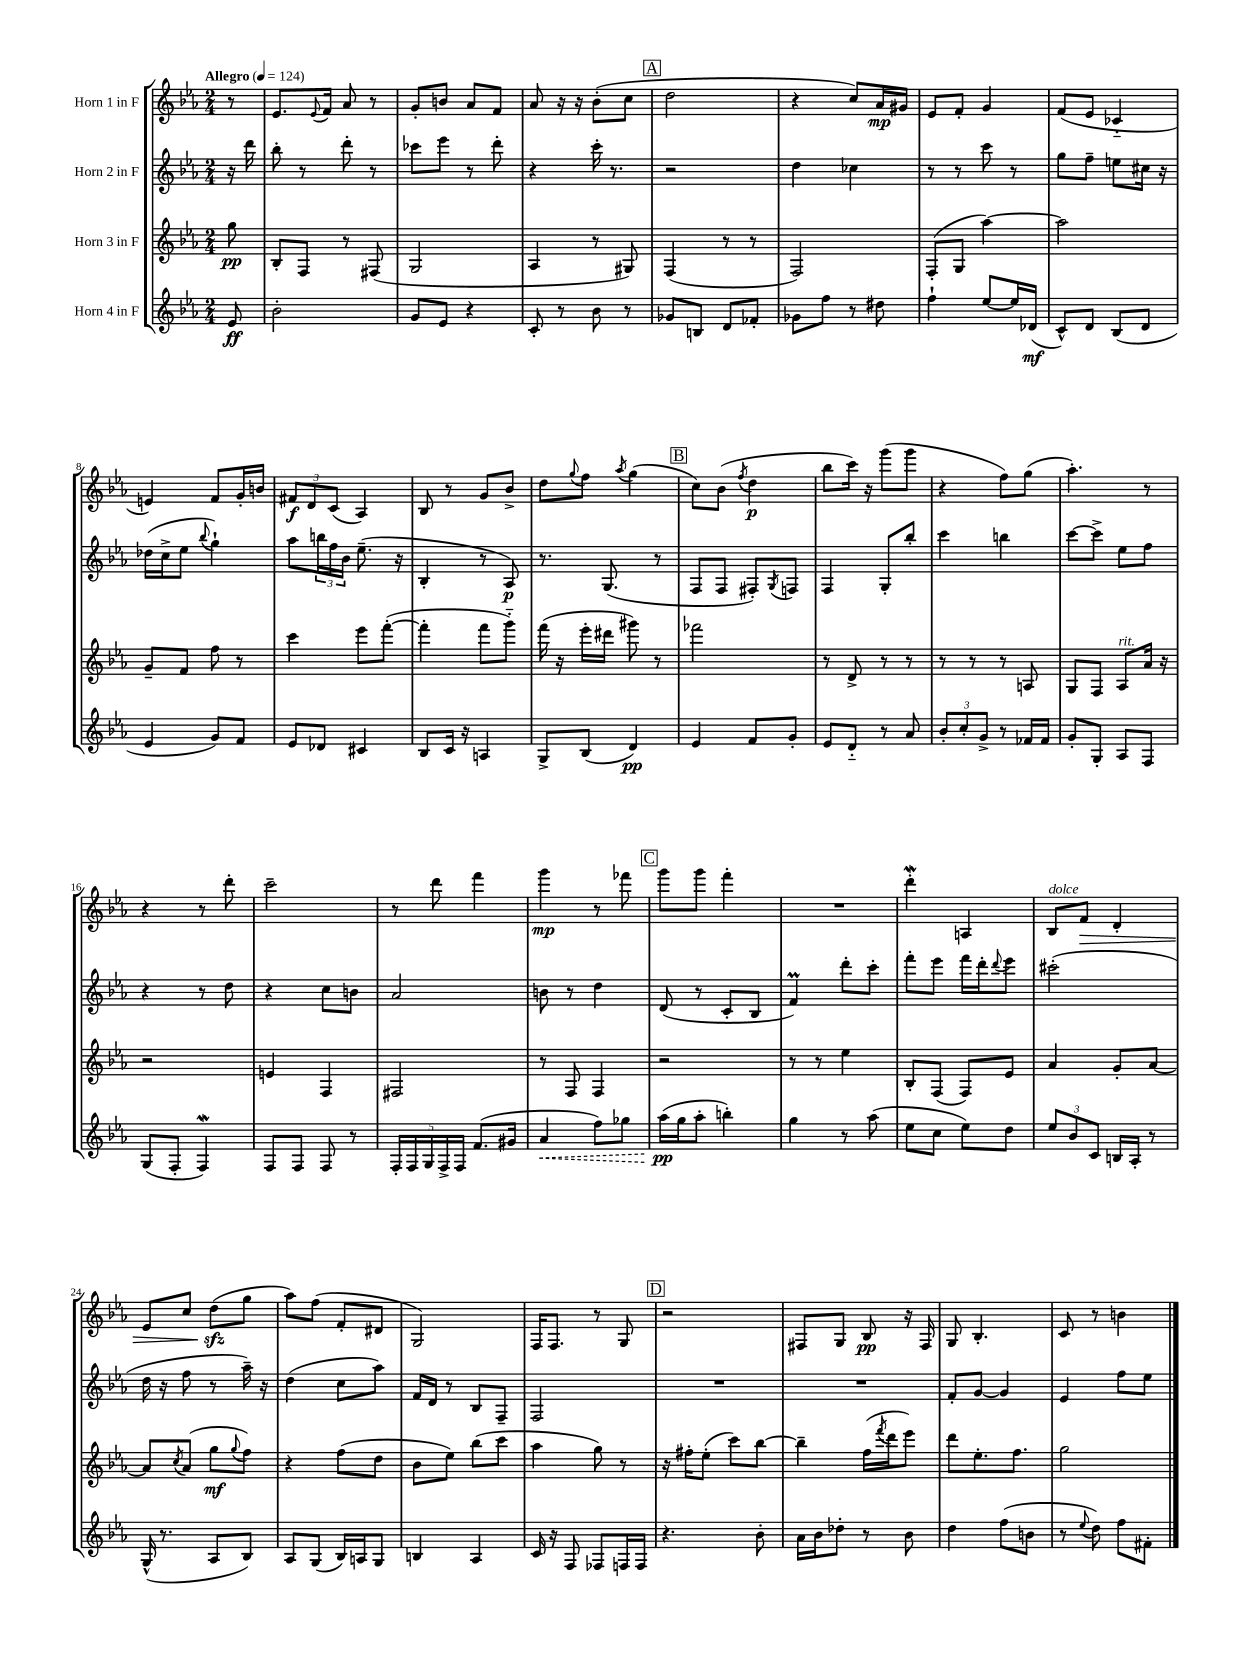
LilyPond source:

<<
\new StaffGroup <<
\new Staff = "s0" \with { instrumentName = "Horn 1 in F" } {
    \clef treble \key ees \major \numericTimeSignature \time 2/4 \partial 8 \tempo "Allegro" 4 = 124
    r8 |
    ees'8. \appoggiatura { ees'8 } f'16 aes'8 r8 |
    g'8-. b'8 aes'8 f'8 |
    aes'8 r16 r16 bes'8-.( c''8 |
    \mark \markup { \box "A" } d''2 |
    r4 c''8) aes'16\mp gis'16 |
    ees'8 f'8-. g'4 |
    f'8( ees'8 ces'4-_ |
    e'4) f'8 g'16-. b'16 |
    \tuplet 3/2 { fis'8\f d'8 c'8( } aes4) |
    bes8 r8 g'8 bes'8-> |
    d''8 \appoggiatura { g''8 } f''8 \acciaccatura { aes''8 } g''4( |
    \mark \markup { \box "B" } c''8) bes'8( \acciaccatura { f''8 } d''4\p |
    bes''8 c'''16) r16 g'''8( g'''8 |
    r4 f''8) g''8( |
    aes''4.-.) r8 |
    r4 r8 d'''8-. |
    c'''2-- |
    r8 d'''8 f'''4 |
    g'''4\mp r8 fes'''8 |
    \mark \markup { \box "C" } g'''8 g'''8 f'''4-. |
    R2 |
    d'''4-.\mordent a4 |
    bes8^\markup { \italic "dolce" } f'8\> d'4-. |
    ees'8 c''8 d''8\sfz\!( g''8 |
    aes''8) f''8( f'8-. dis'8 |
    g2) |
    f16 f8. r8 g8 |
    \mark \markup { \box "D" } r2 |
    fis8 g8 bes8\pp r16 fis16 |
    g8 bes4.-. |
    c'8 r8 b'4 \bar "|." |
}
\new Staff = "s1" \with { instrumentName = "Horn 2 in F" } {
    \clef treble \key ees \major \numericTimeSignature \time 2/4 \partial 8
    r16 d'''16 |
    bes''8-. r8 d'''8-. r8 |
    ces'''8 ees'''8 r8 d'''8-. |
    r4 c'''16-. r8. |
    \mark \markup { \box "A" } r2 |
    d''4 ces''4 |
    r8 r8 c'''8 r8 |
    g''8 f''8-- e''8 cis''16 r16 |
    des''16( c''16-> ees''8 \appoggiatura { bes''8 } g''4-!) |
    aes''8 \tuplet 3/2 { b''16 f''16 bes'16 } ees''8.--( r16 |
    bes4-. r8 aes8\p) |
    r8. g8.( r8 |
    \mark \markup { \box "B" } f8 f8 fis8-.) \acciaccatura { g8 } f8 |
    f4 g8-. bes''8-. |
    c'''4 b''4 |
    c'''8~ c'''8-> ees''8 f''8 |
    r4 r8 d''8 |
    r4 c''8 b'8 |
    aes'2 |
    b'8 r8 d''4 |
    \mark \markup { \box "C" } d'8( r8 c'8-. bes8 |
    f'4\prall) d'''8-. c'''8-. |
    f'''8-. ees'''8 f'''16 d'''16-. \appoggiatura { d'''8 } ees'''8 |
    cis'''2-.( |
    d''16 r16 f''8 r8 aes''16--) r16 |
    d''4( c''8 aes''8) |
    f'16 d'16 r8 bes8 f8-- |
    f2 |
    \mark \markup { \box "D" } R2 |
    R2 |
    f'8-. g'8~ g'4 |
    ees'4 f''8 ees''8 \bar "|." |
}
\new Staff = "s2" \with { instrumentName = "Horn 3 in F" } {
    \clef treble \key ees \major \numericTimeSignature \time 2/4 \partial 8
    g''8\pp |
    bes8-. f8 r8 fis8( |
    g2 |
    aes4 r8 gis8) |
    \mark \markup { \box "A" } f4( r8 r8 |
    f2) |
    f8-.( g8 aes''4~) |
    aes''2 |
    g'8-- f'8 f''8 r8 |
    c'''4 ees'''8 f'''8~-.( |
    f'''4-. f'''8 g'''8-_) |
    f'''16( r16 ees'''16-. dis'''16 gis'''8) r8 |
    \mark \markup { \box "B" } fes'''2 |
    r8 d'8-> r8 r8 |
    r8 r8 r8 a8 |
    g8 f8 aes8^\markup { \italic "rit." } aes'16 r16 |
    r2 |
    e'4 f4 |
    fis2 |
    r8 f8 f4 |
    \mark \markup { \box "C" } r2 |
    r8 r8 ees''4 |
    bes8-. f8( f8) ees'8 |
    aes'4 g'8-. aes'8~ |
    aes'8 \acciaccatura { c''8 } aes'8( g''8\mf \appoggiatura { g''8 } f''8) |
    r4 f''8( d''8 |
    bes'8 ees''8) bes''8( c'''8 |
    aes''4 g''8) r8 |
    \mark \markup { \box "D" } r16 fis''16-. ees''8-.( c'''8) bes''8~ |
    bes''4-- f''16( \acciaccatura { f'''8 } d'''16 ees'''8) |
    d'''8 ees''8.-. f''8. |
    g''2 \bar "|." |
}
\new Staff = "s3" \with { instrumentName = "Horn 4 in F" } {
    \clef treble \key ees \major \numericTimeSignature \time 2/4 \partial 8
    ees'8\ff |
    bes'2-. |
    g'8 ees'8 r4 |
    c'8-. r8 bes'8 r8 |
    \mark \markup { \box "A" } ges'8 b8 d'8 fes'8-. |
    ges'8 f''8 r8 dis''8 |
    f''4-! ees''8~ ees''16 des'16\mf( |
    c'8-^) d'8 bes8( d'8 |
    ees'4 g'8) f'8 |
    ees'8 des'8 cis'4 |
    bes8 c'16 r16 a4 |
    g8-> bes8( d'4\pp) |
    \mark \markup { \box "B" } ees'4 f'8 g'8-. |
    ees'8 d'8-_ r8 aes'8 |
    \tuplet 3/2 { bes'8-. c''8-. g'8-> } r8 fes'16 fes'16 |
    g'8-. g8-. aes8 f8 |
    g8( f8-. f4\mordent) |
    f8 f8 f8 r8 |
    \tuplet 5/4 { f16-. f16 g16 f16-> f16 } f'8.( gis'16 |
    \once \override Hairpin.style = #'dashed-line aes'4\< f''8) ges''8 |
    \mark \markup { \box "C" } aes''16\pp\!( g''16 aes''8-. b''4-.) |
    g''4 r8 aes''8( |
    ees''8 c''8 ees''8) d''8 |
    \tuplet 3/2 { ees''8 bes'8 c'8 } b16 aes16-. r8 |
    g16-^( r8. aes8 bes8) |
    aes8 g8( bes16) a16 g8 |
    b4 aes4 |
    c'16 r16 f8 fes8 f16 f16 |
    \mark \markup { \box "D" } r4. bes'8-. |
    aes'16 bes'16 des''8-. r8 bes'8 |
    d''4 f''8( b'8 |
    r8 \appoggiatura { ees''8 } d''8) f''8 fis'8-. \bar "|." |
}
>>
>>
